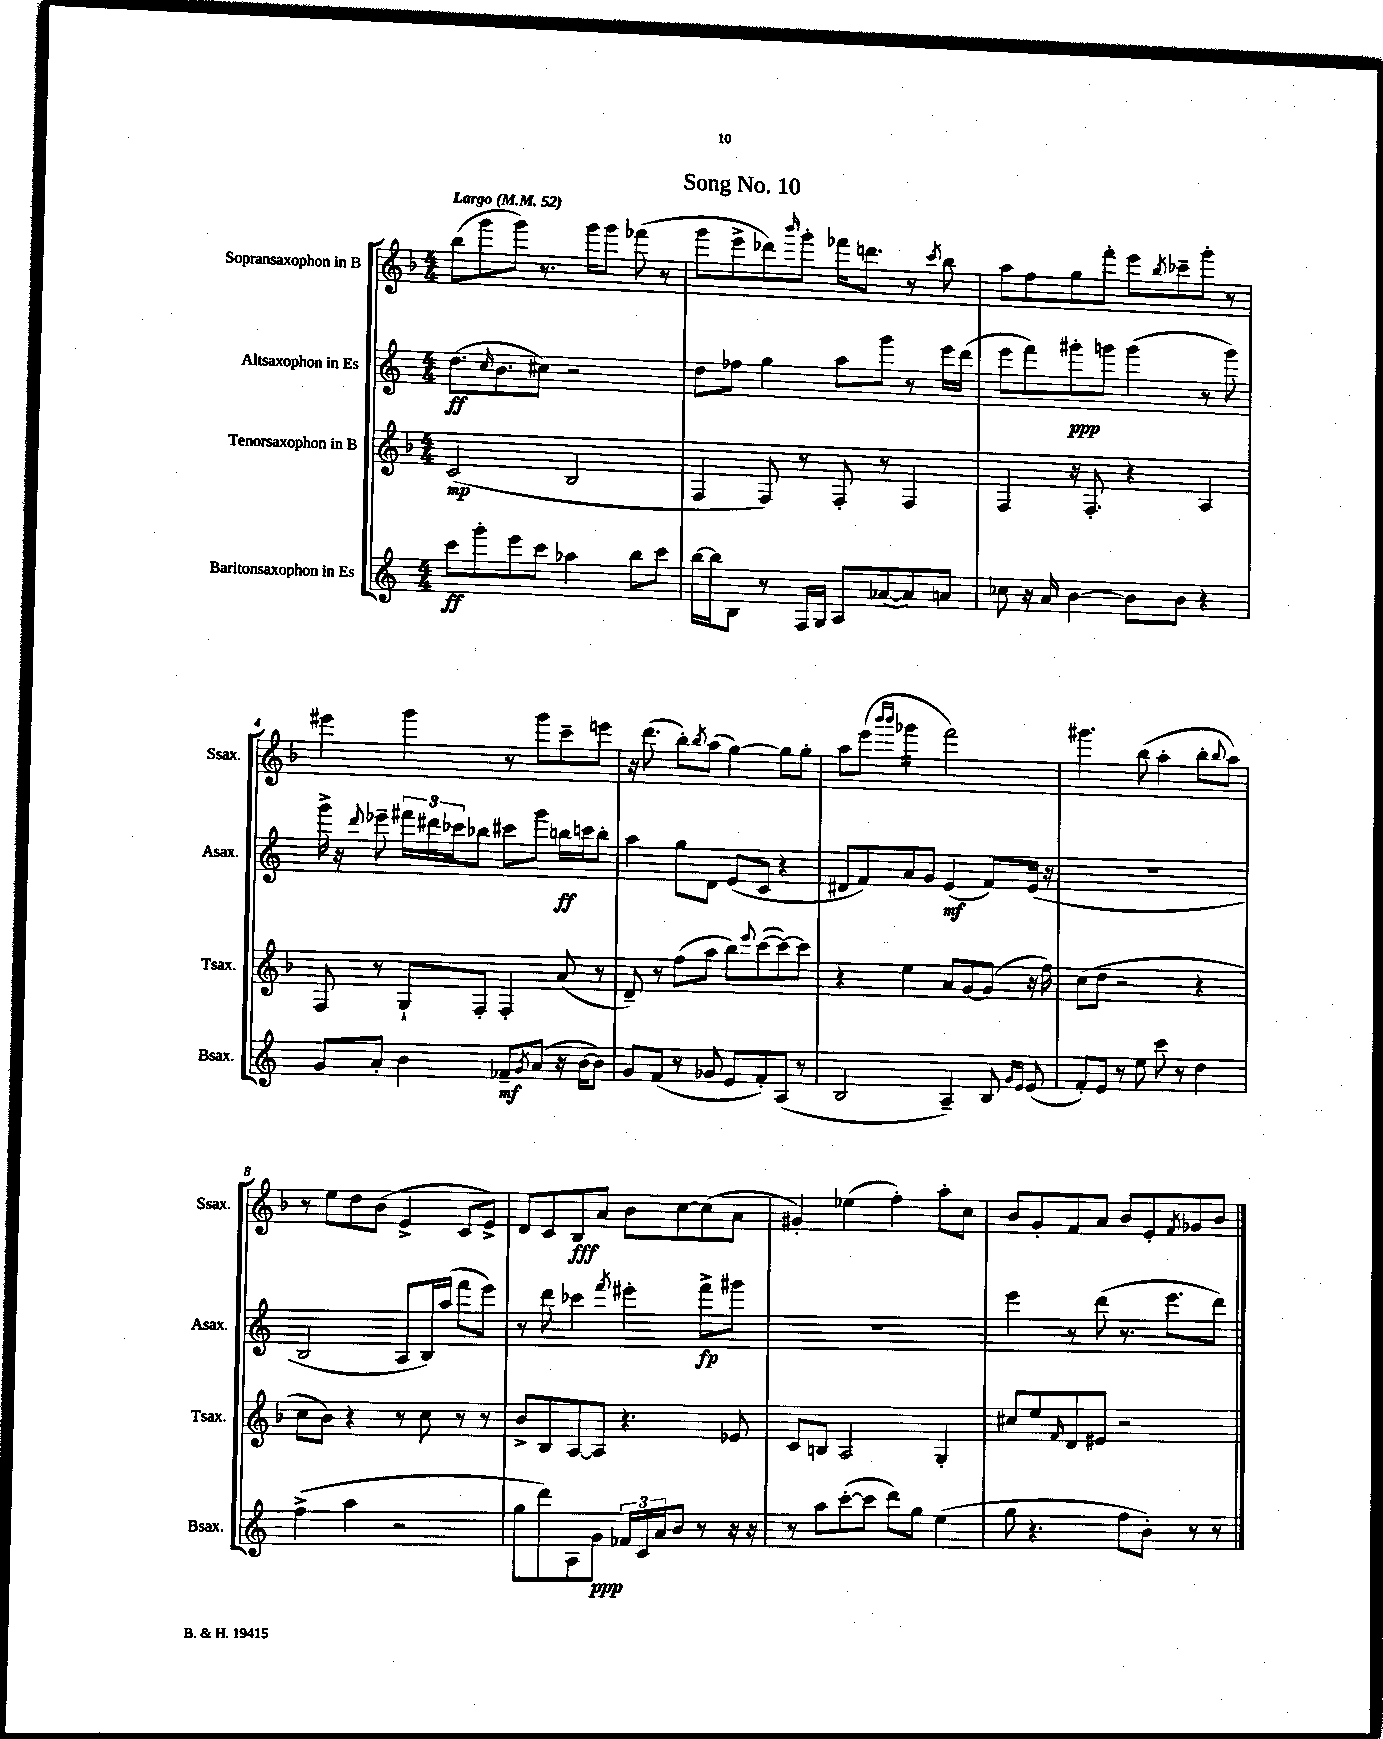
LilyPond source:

\header { title = "Song No. 10" }
<<
\new StaffGroup <<
\new Staff = "s0" \with { instrumentName = "Sopransaxophon in B" shortInstrumentName = "Ssax." } {
    \clef treble \key f \major \numericTimeSignature \time 4/4 \tempo "Largo" 4 = 52
    bes''8( g'''8 g'''8) r8. g'''16 g'''8 fes'''8( r8 |
    g'''8 e'''8-> des'''8) \grace { bes'''16 } g'''8-. fes'''16 d'''8. r8 \acciaccatura { c'''8 } bes''8 |
    a''8 f''8 g''8 f'''8-. e'''8 \acciaccatura { bes''8 } ces'''8-- g'''8-. r8 |
    eis'''4 g'''4 r8 g'''8 c'''8-- e'''8 |
    r16 d'''8.( bes''8-.) \acciaccatura { bes''8 } a''8( g''4~) g''8 g''8-. |
    a''8 e'''8( \grace { bes'''16 bes'''16 } ges'''4:16 f'''2) |
    gis'''4. bes''8( a''4-. bes''8-. \appoggiatura { bes''8 } a''8) |
    r8 e''8 d''8 bes'8( e'4-> c'8 e'8->) |
    d'8 c'8 bes8\fff a'8 bes'8 c''8~ c''8( a'8 |
    gis'4-.) ees''4( f''4-.) a''8-. c''8 |
    bes'8 g'8-. f'8 a'8 bes'8 e'8-. \acciaccatura { f'8 } ges'8 bes'8 \bar "|." |
}
\new Staff = "s1" \with { instrumentName = "Altsaxophon in Es" shortInstrumentName = "Asax." } {
    \clef treble \key c \major \numericTimeSignature \time 4/4
    d''8.\ff( \grace { c''16 } b'8. cis''8) r2 |
    d''8 fes''8 g''4 a''8 g'''8 r8 e'''16 d'''16( |
    e'''8 f'''8) gis'''8-.\ppp g'''8 g'''4( r8 g'''8) |
    g'''16-> r16 \appoggiatura { d'''8 } ees'''8-- \tuplet 3/2 { fis'''16 dis'''16 ces'''16 } bes''8 cis'''8 g'''8 b''16\ff c'''16 b''8-. |
    a''4 g''8 d'8 e'8( c'8 r4 |
    dis'8 f'8) a'8 g'8 e'4\mf( f'8) e'16( r16 |
    R1 |
    b2 a8 b16) a''16( f'''8 e'''8) |
    r8 d'''8 ces'''4 \acciaccatura { f'''8 } eis'''4-. f'''8->\fp gis'''8 |
    R1 |
    e'''4 r8 d'''8( r8. e'''8. d'''8) \bar "|." |
}
\new Staff = "s2" \with { instrumentName = "Tenorsaxophon in B" shortInstrumentName = "Tsax." } {
    \clef treble \key f \major \numericTimeSignature \time 4/4
    c'2\mp( bes2 |
    f4 f8) r8 f8-. r8 f4 |
    f4 r16 f8.-. r4 a4 |
    f8 r8 g8-! f8-. f4-. a'8( r8 |
    d'8--) r8 f''8( a''8 bes''8) \appoggiatura { e'''8 } c'''8~( c'''8~) c'''8 |
    r4 e''4 a'8 g'8~ g'8( r16 f''16) |
    c''8( d''8 r2 r4 |
    c''8 bes'8) r4 r8 c''8 r8 r8 |
    bes'8-> bes8 a8~ a8 r4. ees'8 |
    c'8 b8 a2 g4-. |
    cis''8 e''8 \grace { f'16 } d'8 eis'8 r2 \bar "|." |
}
\new Staff = "s3" \with { instrumentName = "Baritonsaxophon in Es" shortInstrumentName = "Bsax." } {
    \clef treble \key c \major \numericTimeSignature \time 4/4
    c'''8\ff g'''8-. e'''8 c'''8 aes''4 b''8 c'''8 |
    b''16~ b''16 b8 r8 f16 g16 a8 aes'8~( aes'8) a'8 |
    ces''8 r16 a'16 b'4~ b'8 b'8 r4 |
    g'8 a'8-. b'4 fes'8--\mf \acciaccatura { g'8 } a'8( r16 b'16~ b'8) |
    g'8 f'8( r8 ges'8 e'8 f'8-.) a8( r8 |
    b2 a4--) b8 \grace { g'16 e'16 } e'8( |
    f'8-.) e'8 r8 e''8 c'''8 r8 d''4 |
    f''4->( a''4 r2 |
    g''8 d'''8) a8 g'8\ppp \tuplet 3/2 { fes'16 c'16 a'16 } b'8 r8 r16 r16 |
    r8 a''8 c'''8~-.( c'''8 d'''8) g''8 e''4( |
    g''8 r4. f''8 b'8-.) r8 r8 \bar "|." |
}
>>
>>
